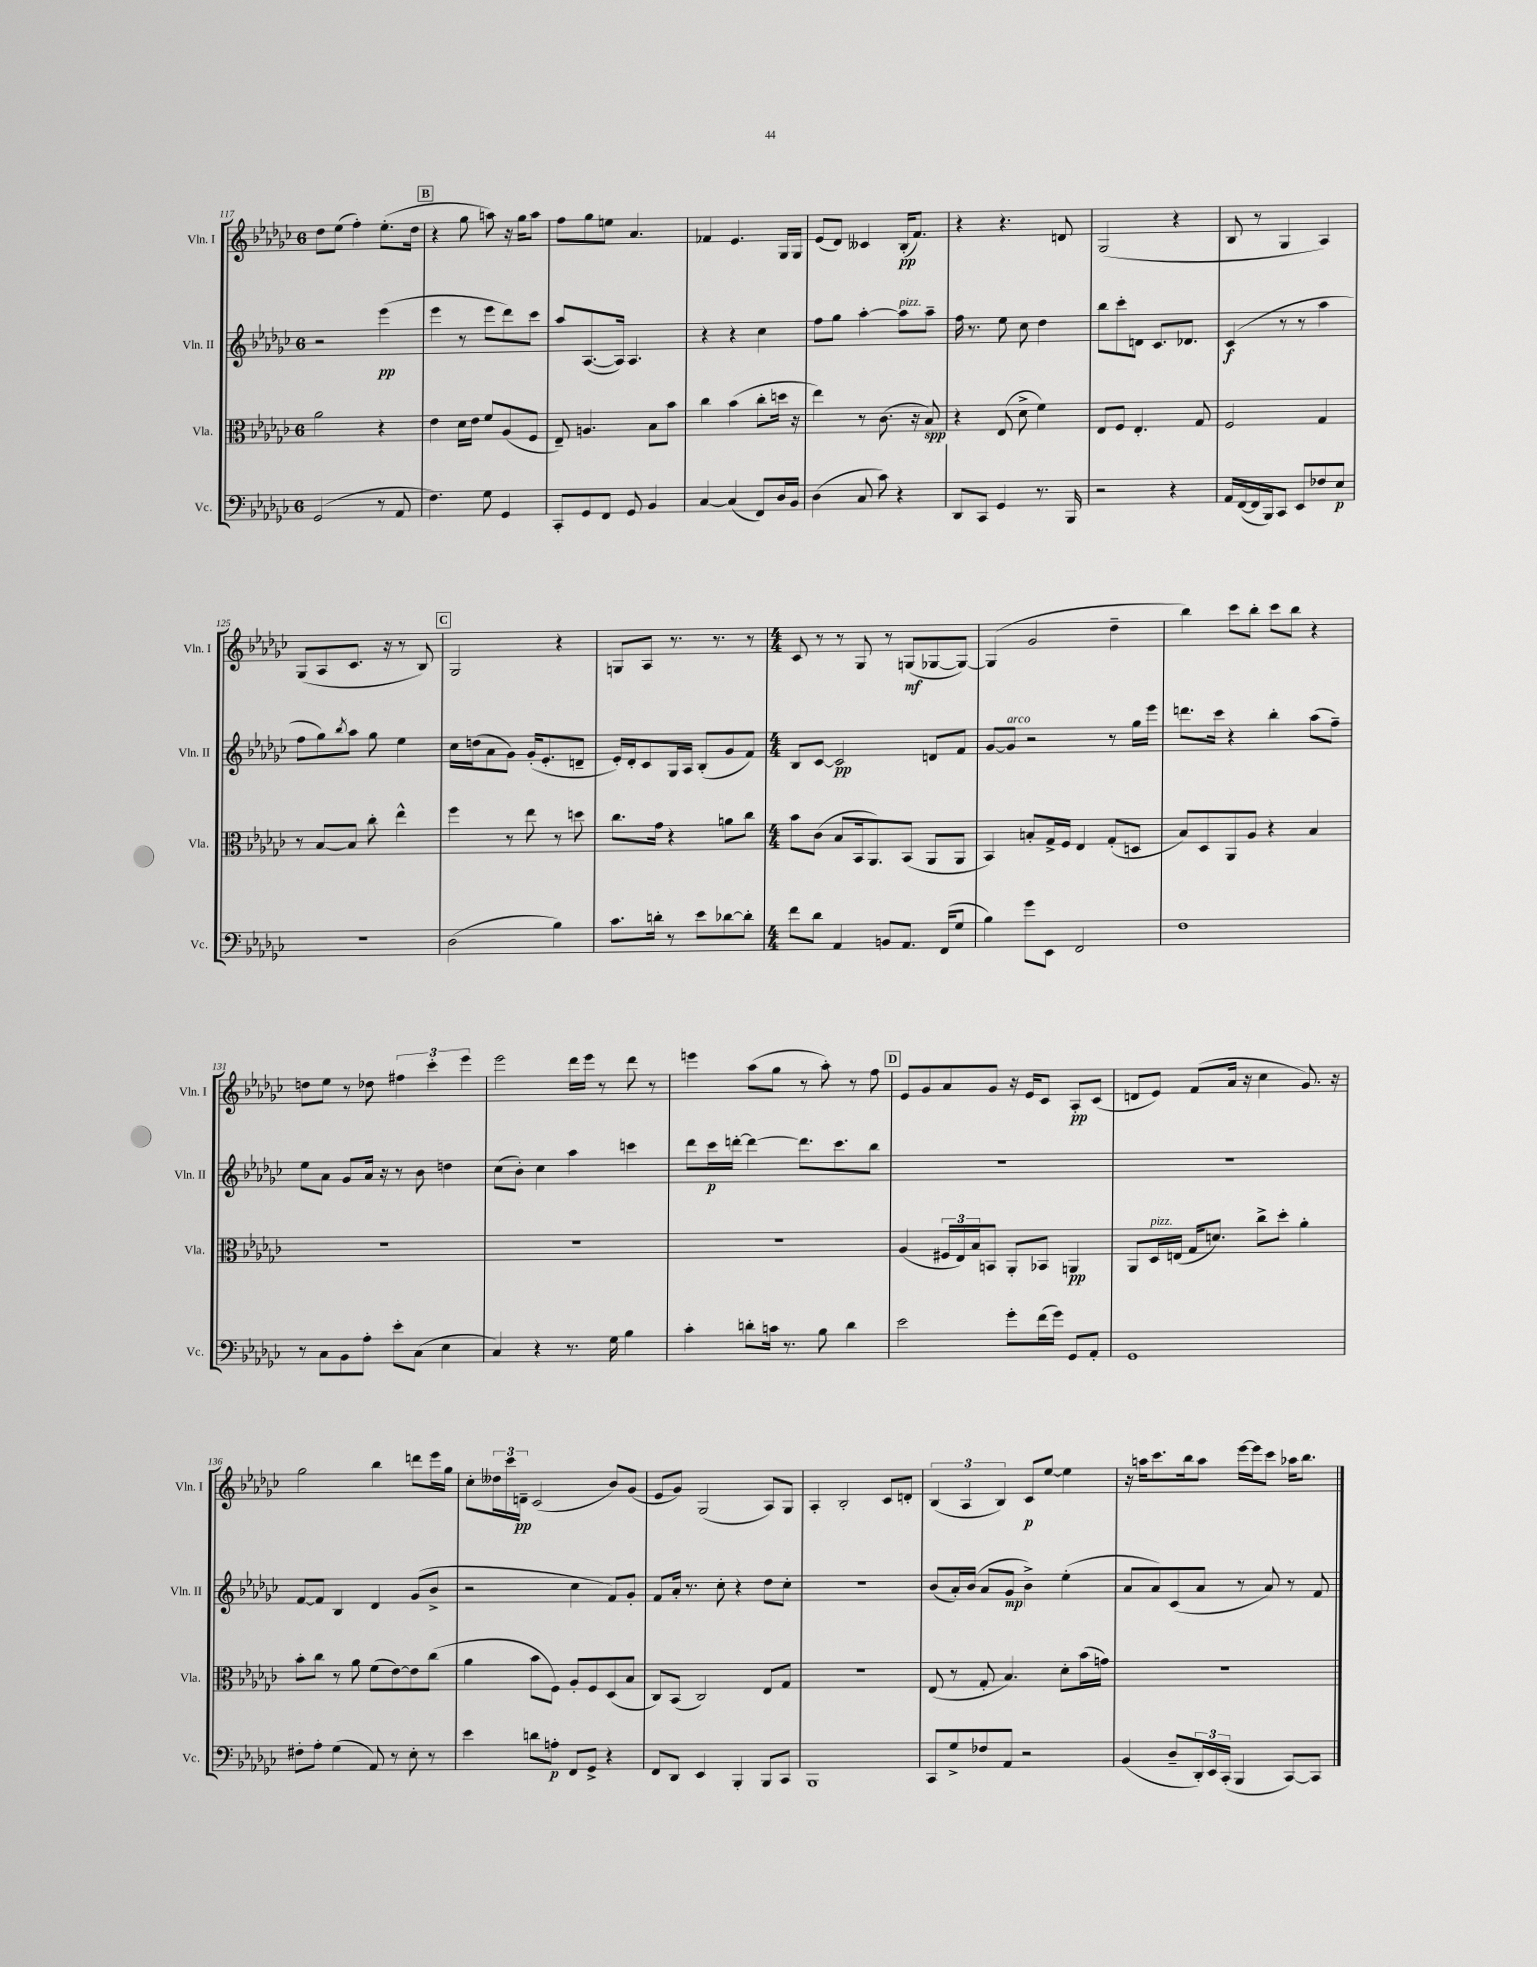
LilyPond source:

<<
\new StaffGroup <<
\new Staff = "s0" \with { instrumentName = "Vln. I" shortInstrumentName = "Vln. I" } {
    \clef treble \key ges \major \once \override Staff.TimeSignature.style = #'single-digit \time 6/8
    des''8 ees''8( f''4-.) ees''8.-.( des''16 |
    \mark \markup { \box "B" } r4 ges''8 a''8) r16 ges''16 a''8 |
    f''8 ges''8 e''8 aes'4. |
    fes'4 ees'4. ges16 ges16 |
    ees'8( des'8) ceses'4 bes16-.\pp( f'8.) |
    r4 r4. d'8 |
    ges2( r4 |
    bes8 r8 ges4 aes4) |
    ges8( aes8 ces'8. r16 r8 bes8) |
    \mark \markup { \box "C" } ges2 r4 |
    g8 aes8 r8. r8. r8 |
    \numericTimeSignature \time 4/4 ces'8 r8 r8 ges8 r8 g8\mf( ges8~ ges8~) |
    ges4( ges'2 des''4-- |
    bes''4) ces'''8 bes''8-. ces'''8 bes''8 r4 |
    d''8 ees''8 r8 des''8 \tuplet 3/2 { fis''4 ces'''4-. ees'''4 } |
    ees'''2 des'''16 ees'''16 r8 des'''8 r8 |
    e'''4 aes''8( ges''8 r8 aes''8-.) r8 f''8 |
    \mark \markup { \box "D" } ees'8 ges'8 aes'8 ges'8 r16 ees'16 ces'8 aes8-.\pp ces'8( |
    d'8 ees'8) f'8( aes'16 r16 ces''4 ges'8.) r16 |
    ges''2 bes''4 d'''8 ees'''16 ges''16 |
    ces''8-. \tuplet 3/2 { deses''16 ces'''16 d'16--\pp } ces'2( bes'8) ges'8( |
    ees'8 ges'8) ges2( aes8) ges8 |
    aes4-. bes2-. ces'8 d'8-. |
    \tuplet 3/2 { bes4( aes4 bes4) } ces'8\p ees''8~ ees''4 |
    r16 a''16 ces'''8. bes''16 a''8 ees'''16~ ees'''16 ces'''8 aes''16 bes''8. \bar "|." |
}
\new Staff = "s1" \with { instrumentName = "Vln. II" shortInstrumentName = "Vln. II" } {
    \clef treble \key ges \major \once \override Staff.TimeSignature.style = #'single-digit \time 6/8
    r2 ees'''4\pp( |
    \mark \markup { \box "B" } ees'''4 r8 ees'''8 des'''8) ces'''8 |
    aes''8 aes8.~( aes16) aes4. |
    r4 r4 ces''4 |
    f''8 ges''8 aes''4~-. aes''8^\markup { \italic "pizz." } aes''8-- |
    f''16 r8. ees''8 ces''8 des''4 |
    bes''8 ces'''8-. d'8 ces'8. des'8. |
    ces'4\f( r8 r8 aes''4 |
    f''8 ges''8) \acciaccatura { bes''8 } aes''8 ges''8 ees''4 |
    \mark \markup { \box "C" } ces''16 d''16( aes'8 ges'8) ges'16-.( ees'8.-. d'8-- |
    ees'16-.) des'16-. ces'8 ges16 aes16 bes8-.( ges'8 f'8) |
    \numericTimeSignature \time 4/4 bes8 ces'8~ ces'2\pp d'8 f'8 |
    ges'8~ ges'8^\markup { \italic "arco" } r2 r8 ges''16 ees'''16 |
    d'''8. ces'''16 r4 bes''4-. aes''8( f''8--) |
    ees''8 aes'8 ges'8 aes'16 r16 r8 bes'8 d''4 |
    ces''8( bes'8-.) ces''4 aes''4 c'''4 |
    des'''8 ces'''16\p d'''16~-. d'''4~ d'''8. ces'''8. bes''8 |
    \mark \markup { \box "D" } R1 |
    R1 |
    f'8~ f'8 bes4 des'4 ges'8( bes'8-> |
    r2 ces''4 f'8) ges'8-. |
    f'8 aes'16-. r8. ces''8-. r4 des''8 ces''8-. |
    r1 |
    bes'8( aes'16-.) bes'16( aes'8 ges'8\mp bes'4->) ees''4-.( |
    aes'8 aes'8) ces'8( aes'8 r8 aes'8) r8 f'8 \bar "|." |
}
\new Staff = "s2" \with { instrumentName = "Vla." shortInstrumentName = "Vla." } {
    \clef alto \key ges \major \once \override Staff.TimeSignature.style = #'single-digit \time 6/8
    aes'2 r4 |
    \mark \markup { \box "B" } ees'4 des'16 ees'16 f'8 aes8( f8 |
    ees8--) a4. bes8 bes'8 |
    ces''4 bes'4( ces''8-. d''16 r16 |
    ees''4) r8 ces'8.( r16 bes8\spp) |
    r4 ees8( des'8-> f'4) |
    ees8 f8 ees4.-. ges8 |
    f2 ges4 |
    r8 bes8~ bes8 ces''8-. ees''4-^ |
    \mark \markup { \box "C" } f''4 r8 ees''8 r8 d''8 |
    ces''8. ges'16 r4 a'8 ces''8 |
    \numericTimeSignature \time 4/4 bes'8 ces'8( bes8 bes,16 aes,8.) bes,8( aes,8 aes,8 |
    bes,4) b8-. ges16-> f16 ees4 ges8-.( d8 |
    bes8) des8 aes,8 aes8 r4 bes4 |
    R1 |
    R1 |
    R1 |
    \mark \markup { \box "D" } aes4( \tuplet 3/2 { fis16 ees16) bes16 } b,8 aes,8-. bes,8 a,4\pp |
    aes,8 des16^\markup { \italic "pizz." } e16( ges16 d'8.) ces''8-> des''8-. aes'4-. |
    bes'8-. ces''8 r8 aes'8 f'8( ees'8~) ees'8 ces''8( |
    aes'4 bes'8 f8) aes8-. f8 des8( bes8 |
    ces8) bes,8( ces2) ees8 ges8 |
    R1 |
    ees8( r8 ges8-. bes4.) des'8-. bes'16( g'16) |
    R1 \bar "|." |
}
\new Staff = "s3" \with { instrumentName = "Vc." shortInstrumentName = "Vc." } {
    \clef bass \key ges \major \once \override Staff.TimeSignature.style = #'single-digit \time 6/8
    ges,2( r8 aes,8 |
    \mark \markup { \box "B" } f4.) ges8 ges,4 |
    ces,8-. ges,8 f,8 ges,8 bes,4 |
    ces4~ ces4( f,8) des16 bes,16 |
    des4( ces8 ces'8) r4 |
    des,8 ces,8 ges,4 r8. bes,,16 |
    r2 r4 |
    aes,16 f,16~( f,16 bes,,16) ces,8 ees,8 fes8 ees8\p |
    R2. |
    \mark \markup { \box "C" } des2( bes4) |
    ces'8. d'16-. r8 ees'8 des'8~ des'8-. |
    \numericTimeSignature \time 4/4 f'8 des'8 aes,4 b,8 aes,8. f,16( ges8 |
    bes4) ges'8 ees,8 f,2 |
    f1 |
    r8 ces8 bes,8 aes8-. ees'8-. ces8( ees4 |
    ces4) r4 r8. ges16 bes4 |
    ces'4-. d'8-. c'16 r8. bes8 d'4 |
    \mark \markup { \box "D" } ees'2 ges'8-. f'16( ges'16) ges,8 aes,8-. |
    ges,1 |
    fis8-. aes8-. ges4( aes,8) r8 ees8-. r8 |
    ees'4 d'8 a8-.\p f,8 ges,8-> r4 |
    f,8 des,8 ees,4 bes,,4-. bes,,8 ces,8 |
    bes,,1 |
    ces,8 ges8-> fes8 aes,8 r2 |
    bes,4( des8-- \tuplet 3/2 { des,16-.) ees,16 ces,16-.( } bes,,4 ces,8~) ces,8 \bar "|." |
}
>>
>>
\layout { \context { \Score currentBarNumber = #117 } }
